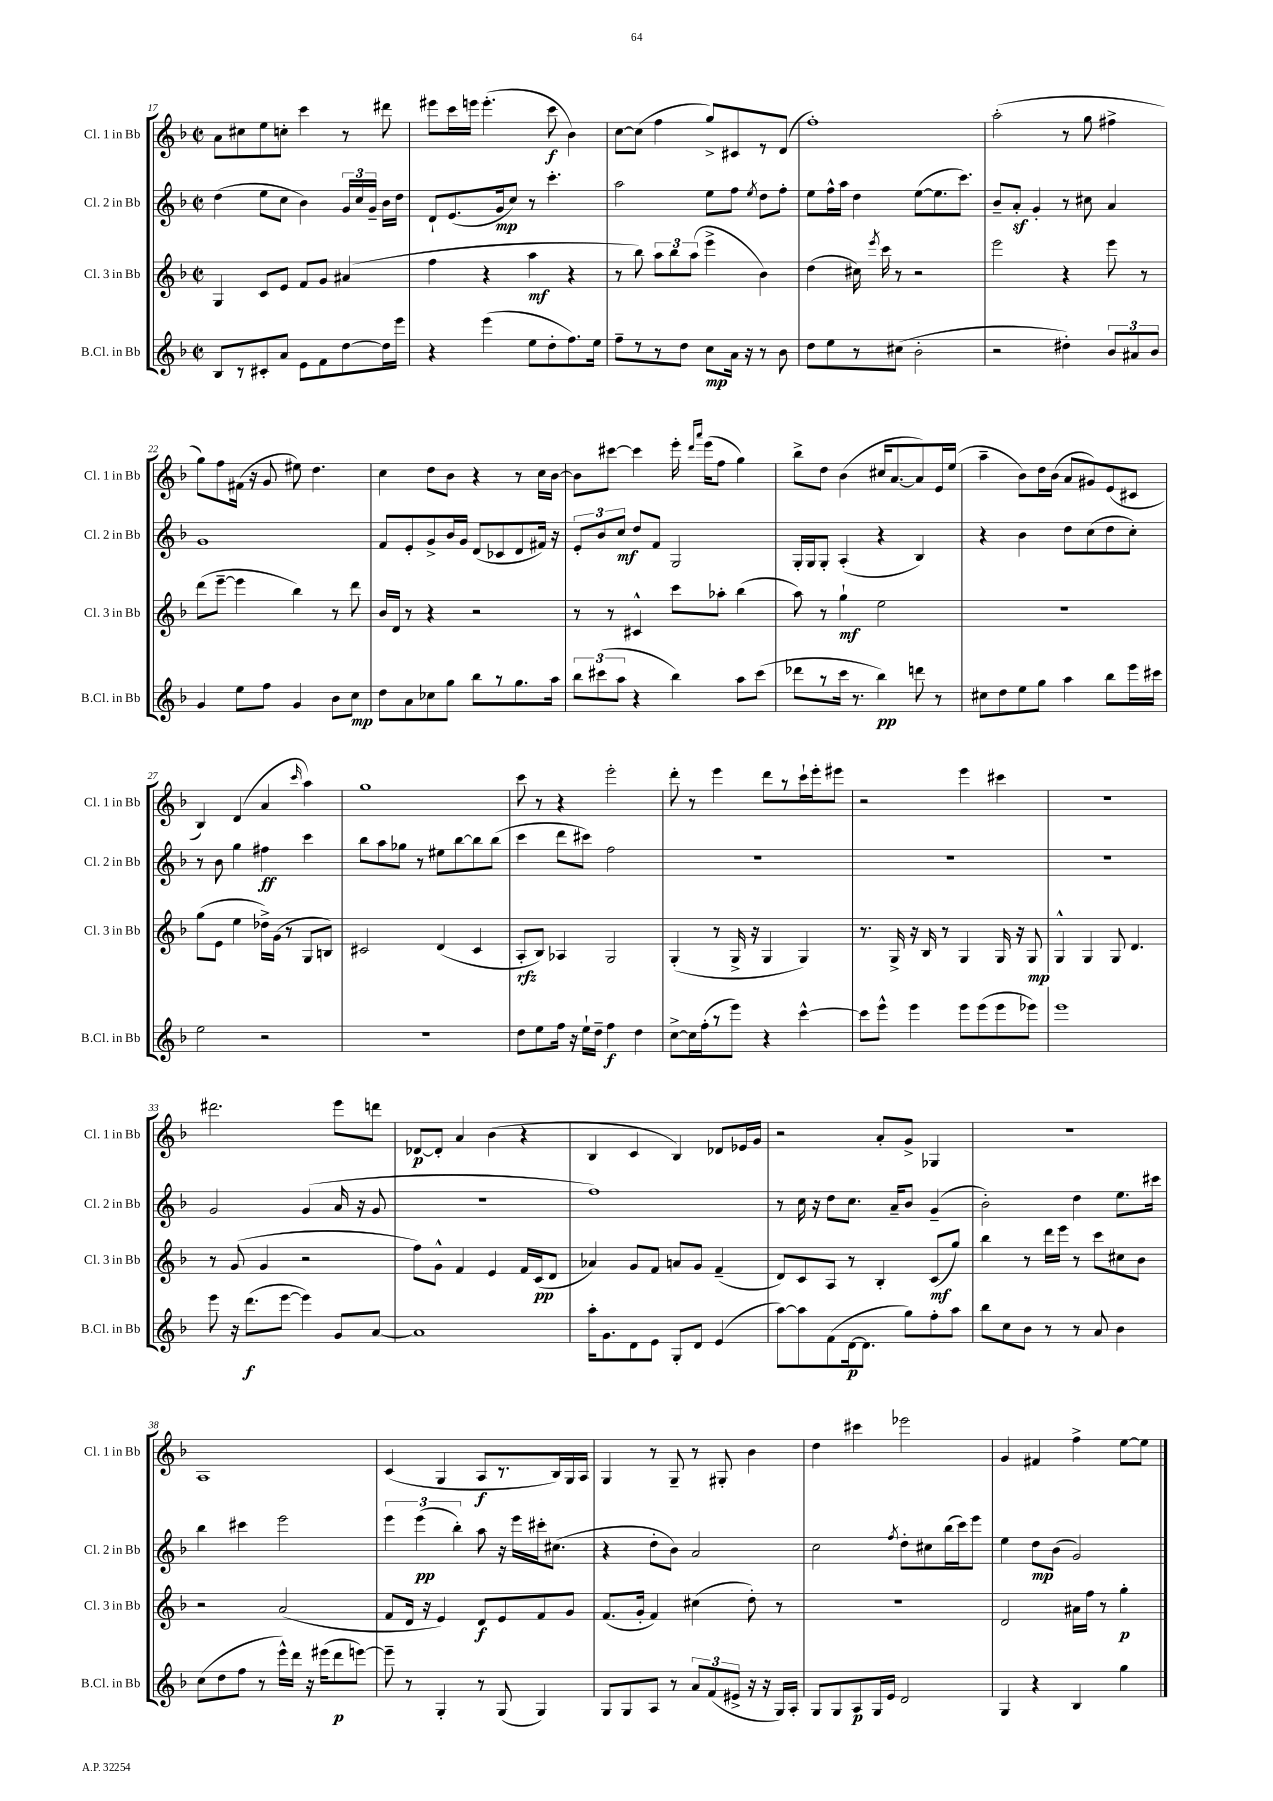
<<
\new StaffGroup <<
\new Staff = "s0" \with { instrumentName = "Cl. 1 in Bb" shortInstrumentName = "Cl. 1 in Bb" } {
    \clef treble \key f \major \defaultTimeSignature \time 2/2
    \autoBeamOff a'8[ cis''8 e''8 c''8]-. c'''4 r8 dis'''8 |
    eis'''8[ c'''16 e'''16] e'''4.-.( c'''8\f bes'4) |
    c''8[~ c''8]( f''4 g''8[->) cis'8 r8 d'8]( |
    f''1-.) |
    a''2-.( r8 g''8 fis''4-> |
    g''8[) f''8 fis'16]( r16 g'8 eis''8) d''4. |
    c''4 d''8[ bes'8] r4 r8 c''16[ bes'16]~ |
    bes'8[ cis'''8]~ cis'''4 e'''16-. \grace { d'''16[ a'''16] } e'''16[( f''8] g''4) |
    bes''8[-> d''8] bes'4( cis''16[ a'8.~ a'8) e'16 e''16]( |
    a''4-- bes'8[) d''16 bes'16]( a'8[ gis'8) e'8( cis'8] |
    bes4) d'4( a'4 \grace { c'''16 } a''4) |
    g''1 |
    c'''8 r8 r4 e'''2-. |
    d'''8-. r8 e'''4 d'''8[ r8 c'''16-! e'''16-. eis'''8] |
    r2 e'''4 cis'''4 |
    r1 |
    dis'''2. e'''8[ d'''8] |
    des'8[~\p des'8]-. a'4 bes'4( r4 |
    bes4 c'4 bes4) des'8[ ees'16 g'16] |
    r2 a'8[-. g'8]-> ges4 |
    R1 |
    a1 |
    c'4( g4 a8[\f r8. bes16) g16 a16] |
    g4 r8 g8-- r8 gis8-. bes'4 |
    d''4 cis'''4 ees'''2 |
    g'4 fis'4 f''4-> e''8[~ e''8] \bar "|." |
}
\new Staff = "s1" \with { instrumentName = "Cl. 2 in Bb" shortInstrumentName = "Cl. 2 in Bb" } {
    \clef treble \key f \major \defaultTimeSignature \time 2/2
    \autoBeamOff d''4( e''8[ c''8] bes'4) \tuplet 3/2 { g'16[ c''16 g'16]-- } bes'16[ d''16] |
    d'8[-! e'8.( g'16\mp c''8]) r8 c'''4.-. |
    a''2 e''8[ f''8] \acciaccatura { e''8 } d''8[ f''8]-. |
    e''8[ f''16-^ a''16] d''4 e''8[~( e''8. c'''8.]) |
    bes'8[-- a'8]-.\sf g'4-. r8 cis''8 a'4 |
    g'1 |
    f'8[ e'8-. g'8-> bes'16 g'16] d'8[( ces'8 d'8 fis'16]) r16 |
    \tuplet 3/2 { e'8[-. bes'8 c''8]\mf } d''8[ f'8] g2 |
    g16[-. g16 g8]-. a4-.( r4 bes4) |
    r4 bes'4 d''8[ c''8( d''8 c''8]-.) |
    r8 bes'8 g''4 fis''4\ff c'''4 |
    bes''8[ a''8 ges''8] r8 eis''8[ bes''8~ bes''8 bes''8]( |
    c'''4 d'''8[ cis'''8]) f''2 |
    R1 |
    R1 |
    R1 |
    g'2 g'4( a'16 r16 g'8 |
    r1 |
    f''1) |
    r8 c''16 r16 d''8[ c''8.] a'16[-- bes'8] g'4--( |
    bes'2-.) d''4 e''8.[ cis'''16] |
    bes''4 cis'''4 e'''2 |
    \tuplet 3/2 { e'''4 e'''4\pp( bes''4-.) } a''8 r16 e'''16[ cis'''16-. cis''8.]( |
    r4 d''8[-. bes'8]) a'2 |
    c''2 \acciaccatura { f''8 } d''8[-. cis''8 bes''16( c'''16) e'''8] |
    e''4 d''8[\mp bes'8]( g'2) \bar "|." |
}
\new Staff = "s2" \with { instrumentName = "Cl. 3 in Bb" shortInstrumentName = "Cl. 3 in Bb" } {
    \clef treble \key f \major \defaultTimeSignature \time 2/2
    \autoBeamOff g4 c'8[ e'8] f'8[ g'8] ais'4( |
    f''4 r4 a''4\mf r4 |
    r8 bes''8) \tuplet 3/2 { a''8[ bes''8 a''8]( } e'''4-> bes'4) |
    d''4( cis''16) \acciaccatura { e'''8 } c'''16 r8 r2 |
    e'''2 r4 e'''8 r8 |
    d'''8[( e'''8]~-- e'''4 bes''4) r8 d'''8 |
    bes'16[ d'16] r8 r4 r2 |
    r8 r8 cis'4-^ c'''8[ aes''8]-. bes''4( |
    a''8) r8 g''4-!\mf e''2 |
    R1 |
    g''8[( e'8] e''4 des''16[->) g'16]( r8 g8[ b8]) |
    cis'2 d'4( cis'4 |
    a8[-.\rfz bes8]) aes4 g2 |
    g4-.( r8 g16-> r16 g4 g4) |
    r8. g16-> r16 bes16 r8 g4 g16 r16 g8\mp |
    g4-^ g4 g8 d'4. |
    r8 g'8( g'4 r2 |
    f''8[) g'8]-^ f'4 e'4 f'16[ c'16\pp( d'8] |
    aes'4) g'8[ f'8] a'8[ g'8] f'4--( |
    d'8[) c'8 a8] r8 bes4-. c'8[\mf( g''8]) |
    bes''4 r8 d'''16[ e'''16] r8 c'''8[ cis''8 bes'8] |
    r2 a'2( |
    f'8[ d'16] r16 e'4) d'8[\f e'8 f'8 g'8] |
    f'8.[( g'16]-. f'4) cis''4( d''8-.) r8 |
    R1 |
    d'2 ais'16[ f''16] r8 g''4-.\p \bar "|." |
}
\new Staff = "s3" \with { instrumentName = "B.Cl. in Bb" shortInstrumentName = "B.Cl. in Bb" } {
    \clef treble \key f \major \defaultTimeSignature \time 2/2
    \autoBeamOff bes8[ r8 cis'8-. a'8] e'8[ f'8 d''8~ d''16 e'''16] |
    r4 e'''4( e''8[ d''8-. f''8.) e''16] |
    f''8[-- r8 r8 d''8] c''8[\mp a'16] r16 r8 bes'8 |
    d''8[ e''8 r8 cis''8]( bes'2-. |
    r2 dis''4-.) \tuplet 3/2 { bes'8[ ais'8 bes'8] } |
    g'4 e''8[ f''8] g'4 bes'8[ c''8]\mp |
    d''8[ a'8 ces''8 g''8] bes''8[ r8 g''8. a''16] |
    \tuplet 3/2 { bes''8[ cis'''8( a''8] } r4 bes''4) a''8[ cis'''8]( |
    des'''8[ r8 c'''16] r8. bes''4\pp) d'''8 r8 |
    cis''8[ d''8 e''8 g''8] a''4 bes''8[ e'''16 cis'''16] |
    e''2 r2 |
    R1 |
    d''8[ e''8 f''16] r16 e''16[-! d''16]-- f''4\f d''4 |
    c''8[~-> c''16 f''16-.( r8 e'''8]) r4 c'''4~-^ |
    c'''8[ e'''8]-^ e'''4 e'''8[ e'''8( e'''8 ees'''8]) |
    e'''1 |
    e'''8 r16 d'''8.[\f( e'''8]~ e'''4) g'8[ a'8]~ |
    a'1 |
    a''16[-. g'8. d'8 e'8] g8[-. d'8] e'4( |
    a''8[~) a''8 f'8( d'16~\p d'8.] g''8[) f''8-. a''8] |
    bes''8[ c''8 bes'8] r8 r8 a'8 bes'4 |
    c''8[( d''8 f''8] r8 e'''16[-^) d'''16] r16 eis'''16[( d'''8\p e'''8]~) |
    e'''8-- r8 g4-. r8 g8( g4) |
    g8[ g8 a8] r8 \tuplet 3/2 { a'8[ f'8( eis'8]-> } r16 r16 g16[) a16]-. |
    g8[ g8 a8\p g16 e'16] d'2 |
    g4 r4 bes4 g''4 \bar "|." |
}
>>
>>
\layout { \context { \Score currentBarNumber = #17 } }
